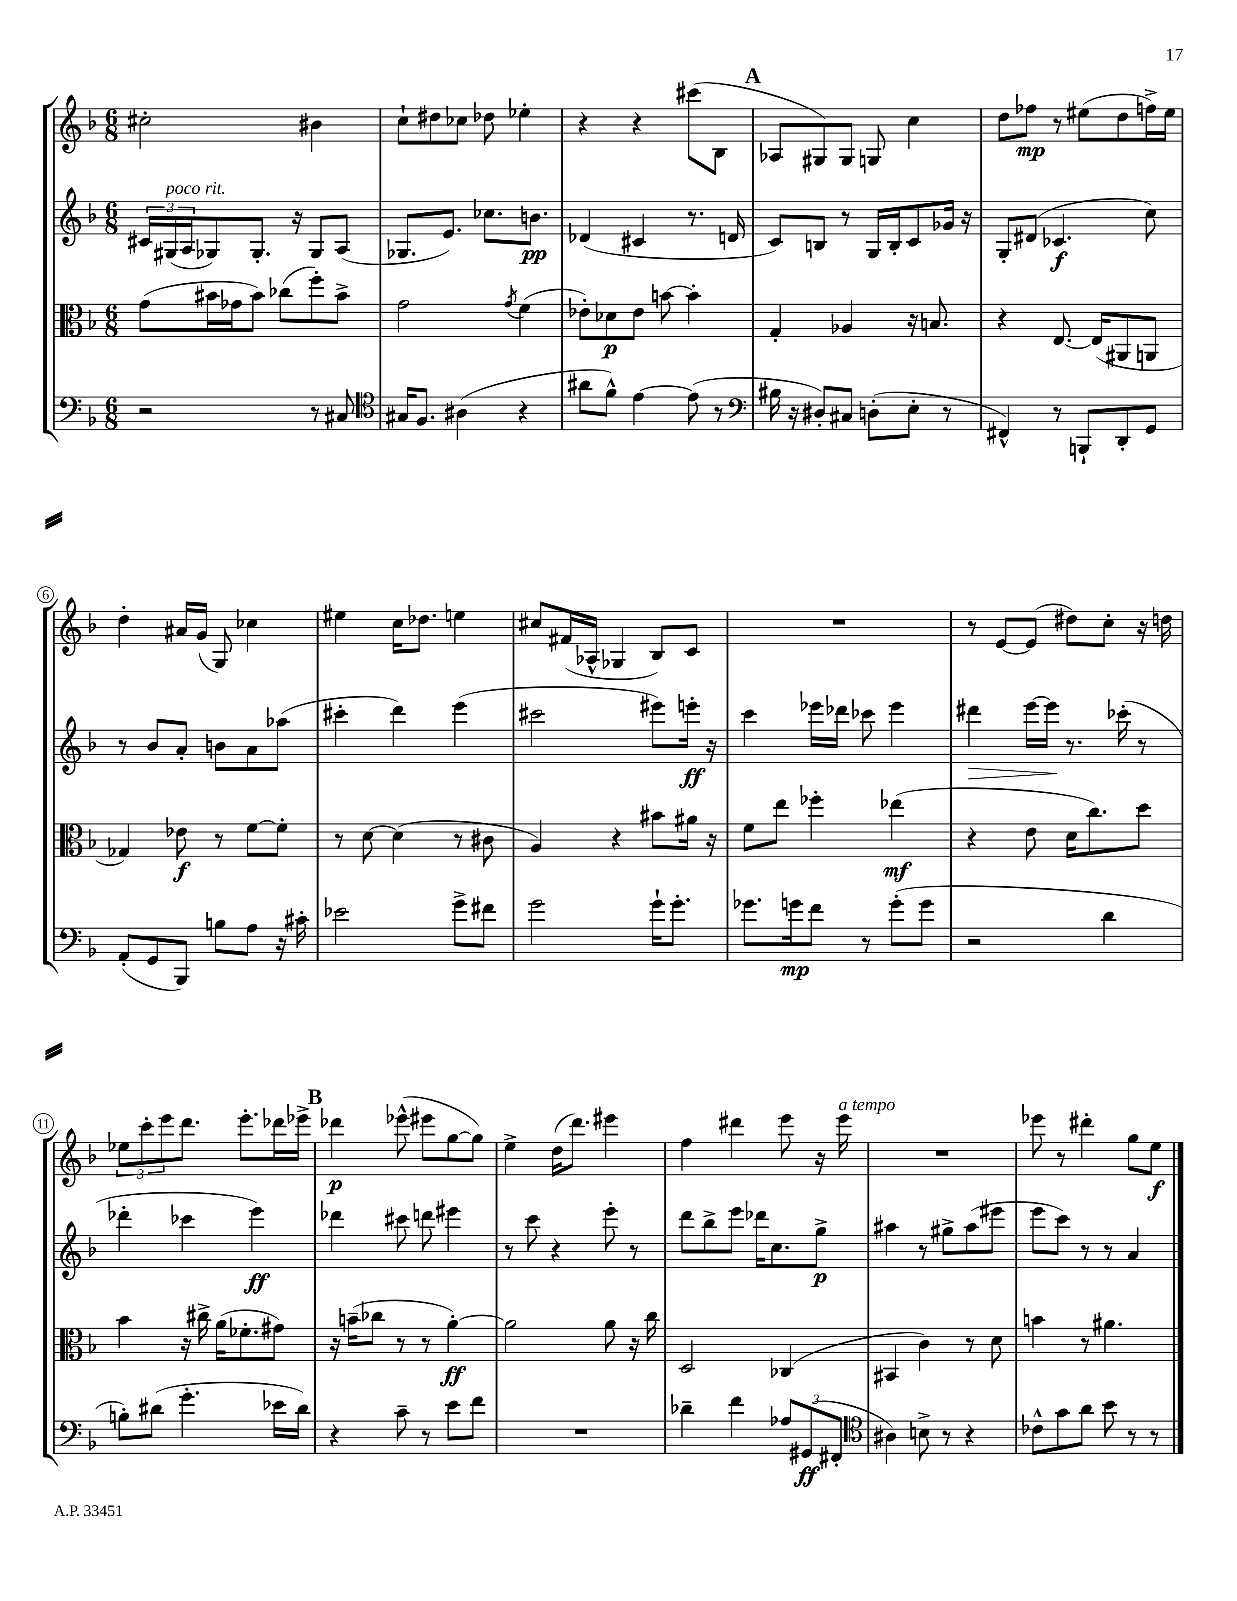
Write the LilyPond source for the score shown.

<<
\new StaffGroup <<
\new Staff = "s0" {
    \clef treble \key f \major \numericTimeSignature \time 6/8
    cis''2-. bis'4 |
    c''8-! dis''8 ces''8 des''8 ees''4-. |
    r4 r4 cis'''8( bes8 |
    \mark \markup { \bold "A" } aes8 gis8) gis8 g8 c''4 |
    d''8 fes''8\mp r8 eis''8( d''8 f''16->) eis''16 |
    d''4-. ais'16 g'16( g8) ces''4 |
    eis''4 c''16 des''8. e''4 |
    cis''8 fis'16( aes16-^ ges4 bes8) c'8 |
    R2. |
    r8 e'8~ e'8( dis''8) c''8-. r16 d''16 |
    \tuplet 3/2 { ees''8 c'''8-. e'''8 } d'''8. e'''8.-. des'''16 ees'''16-> |
    \mark \markup { \bold "B" } des'''4\p ees'''8-^( eis'''8 g''8~ g''8) |
    e''4-> d''16( d'''8.) eis'''4 |
    f''4 dis'''4 e'''8 r16 e'''16^\markup { \italic "a tempo" } |
    R2. |
    ees'''8 r8 dis'''4-. g''8 e''8\f \bar "|." |
}
\new Staff = "s1" {
    \clef treble \key f \major \numericTimeSignature \time 6/8
    \tuplet 3/2 { cis'16 gis16^\markup { \italic "poco rit." }( a16 } ges8) ges8.-. r16 ges8 a8( |
    ges8. e'8.) ces''8. b'8.\pp |
    des'4( cis'4 r8. d'16 |
    \mark \markup { \bold "A" } c'8) b8 r8 g16 b16-. c'8 ges'16 r16 |
    g8-. dis'8( ces'4.\f c''8) |
    r8 bes'8 a'8-. b'8 a'8 aes''8( |
    cis'''4-. d'''4) e'''4( |
    cis'''2 eis'''8) e'''16-.\ff r16 |
    c'''4 ees'''16 des'''16 ces'''8 ees'''4 |
    dis'''4\> e'''16~ e'''16\! r8. ces'''16-.( r8 |
    des'''4-. ces'''4 e'''4\ff) |
    \mark \markup { \bold "B" } des'''4 cis'''8 d'''8 eis'''4 |
    r8 c'''8 r4 e'''8-. r8 |
    d'''8 bes''8-> e'''8 des'''16 c''8. g''8->\p |
    ais''4 r8 gis''8-> ais''8( eis'''8 |
    e'''8 c'''8) r8 r8 a'4 \bar "|." |
}
\new Staff = "s2" {
    \clef alto \key f \major \numericTimeSignature \time 6/8
    g'8( bis'16 ges'16 bis'8) ces''8( f''8-.) bis'8-> |
    g'2 \acciaccatura { g'8 } f'4( |
    ees'8-.) des'8\p ees'8 b'8~ b'4-. |
    \mark \markup { \bold "A" } g4-. aes4 r16 b8. |
    r4 e8.~ e16( ais,8 a,8 |
    ges4) ees'8\f r8 f'8~ f'8-. |
    r8 d'8~ d'4( r8 cis'8 |
    a4) r4 bis'8 ais'16 r16 |
    f'8 e''8 fes''4-. ees''4\mf( |
    r4 e'8 d'16 c''8.) d''8 |
    bes'4 r16 cis''16-> a'16( fes'8.-. gis'8) |
    \mark \markup { \bold "B" } r16 b'16--( ces''8 r8 r8 a'4~-.\ff) |
    a'2 a'8 r16 c''16 |
    d2 ces4( |
    bis,4 c'4) r8 d'8 |
    b'4 r8 ais'4. \bar "|." |
}
\new Staff = "s3" {
    \clef bass \key f \major \numericTimeSignature \time 6/8
    r2 r8 cis8 |
    \clef tenor gis16 f8. ais4( r4 |
    ais'8 f'8-^) e'4~ e'8( r8 |
    \mark \markup { \bold "A" } \clef bass bis16 r16 dis8-.) cis8 d8-.( e8-. r8 |
    fis,4-^) r8 b,,8-! d,8-. g,8 |
    a,8-.( g,8 bes,,8) b8 a8 r16 cis'16-. |
    ees'2 g'8-> fis'8 |
    g'2 g'16-! g'8.-. |
    ges'8. g'16\mp f'8 r8 g'8-.( g'8 |
    r2 d'4 |
    b8-.) dis'8( g'4.-. ees'16 dis'16) |
    \mark \markup { \bold "B" } r4 c'8-- r8 e'8 f'8 |
    R2. |
    des'4-- f'4 \tuplet 3/2 { aes8 gis,8\ff( fis,8-. } |
    \clef tenor ais4) b8-> r8 r4 |
    ces'8-^ g'8 a'8 bes'8 r8 r8 \bar "|." |
}
>>
>>
\layout { \context { \Score \override BarNumber.stencil = #(make-stencil-circler 0.1 0.3 ly:text-interface::print) } }
